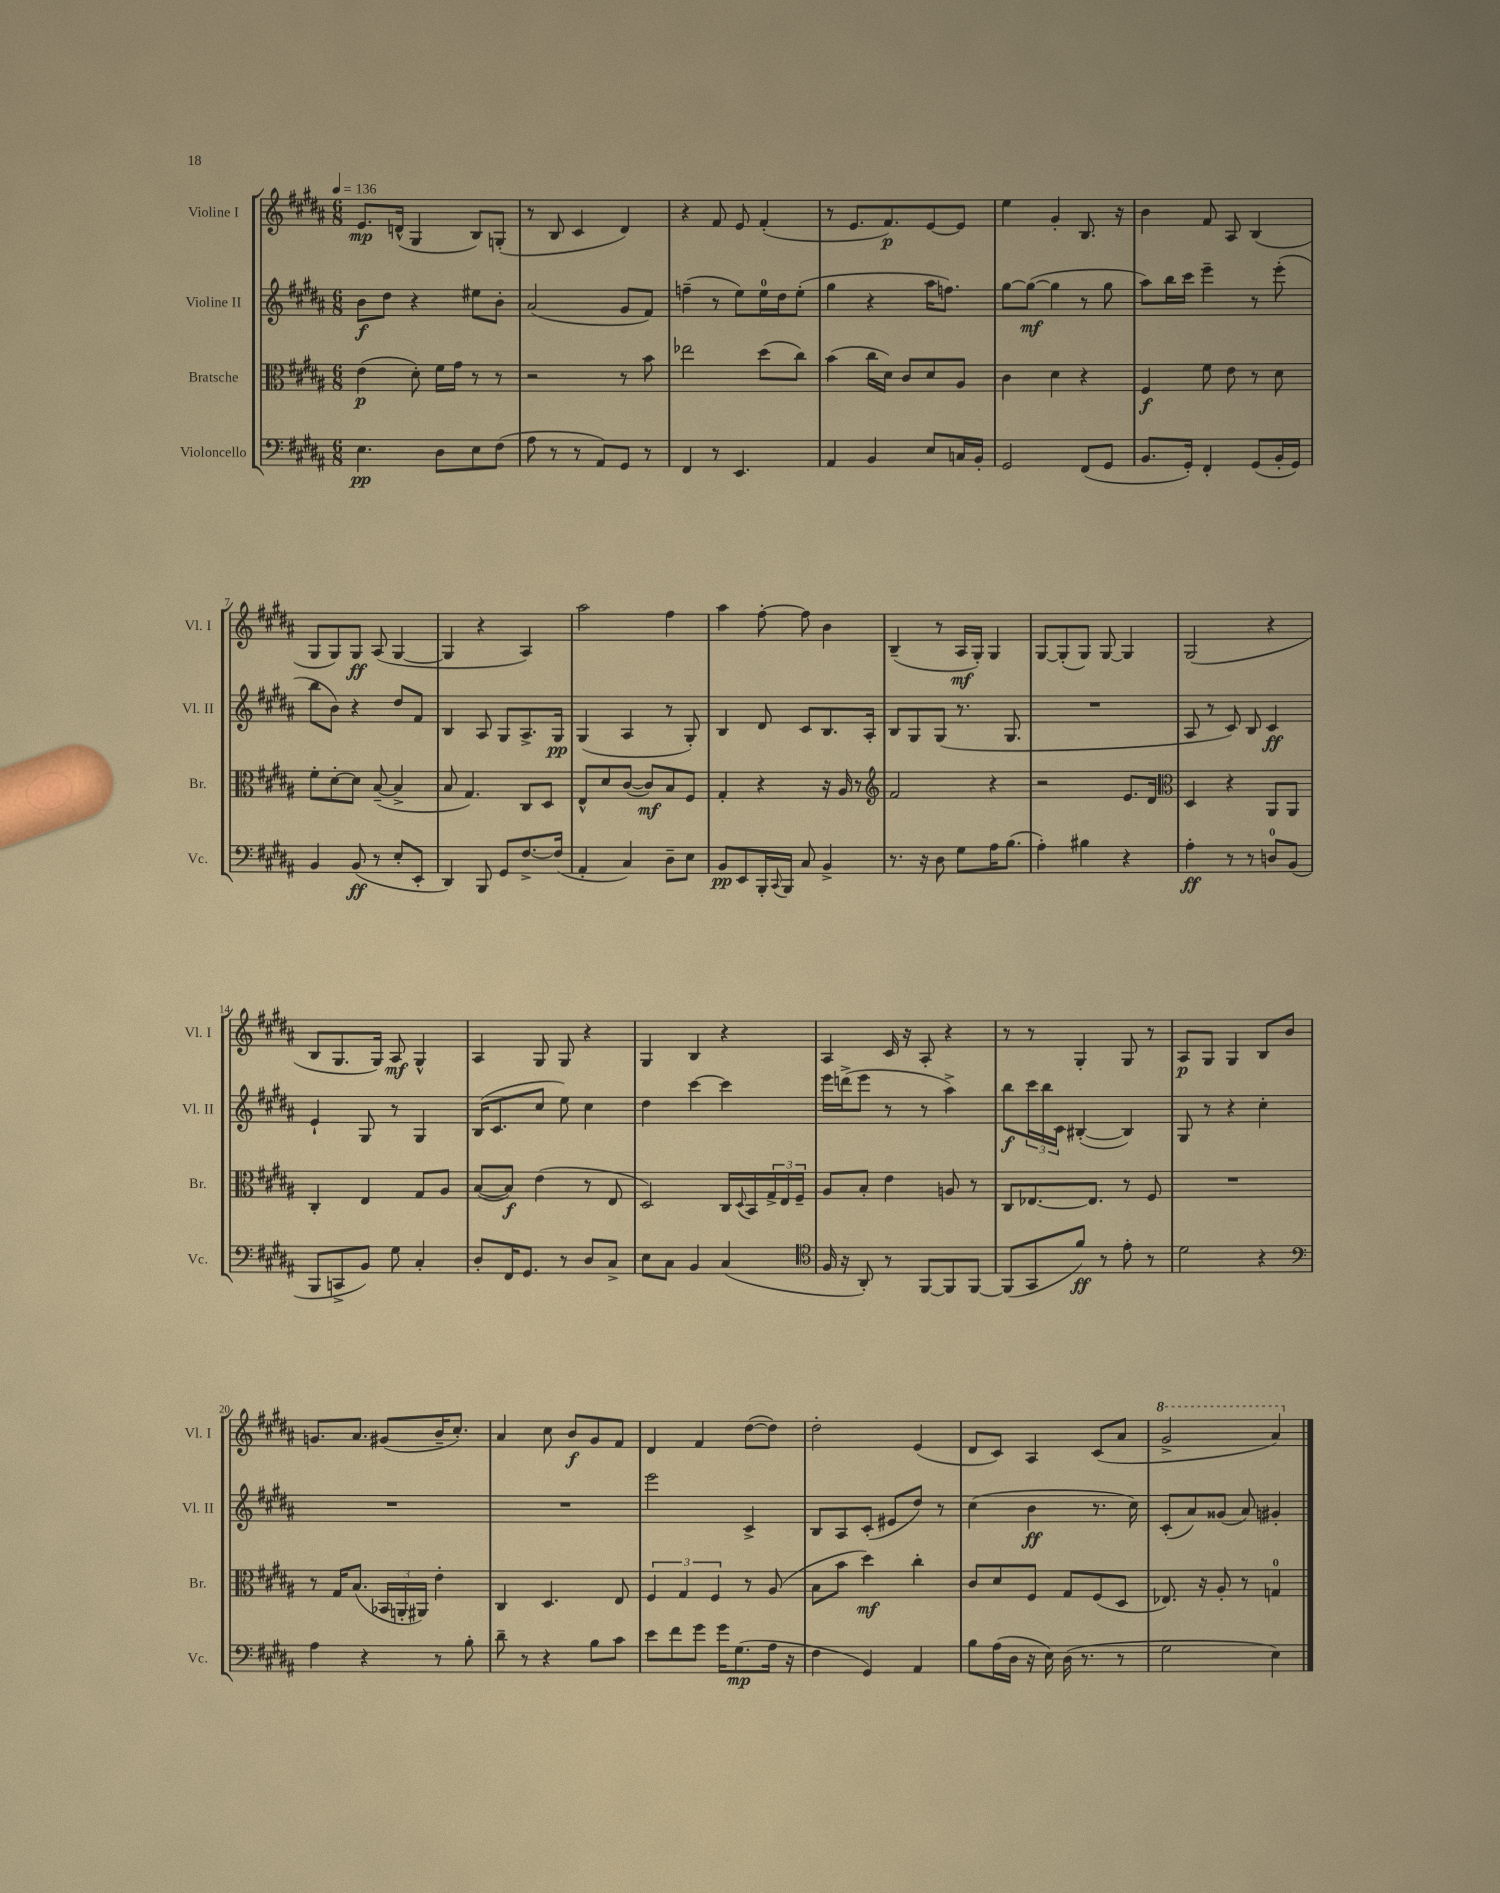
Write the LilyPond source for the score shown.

<<
\new StaffGroup <<
\new Staff = "s0" \with { instrumentName = "Violine I" shortInstrumentName = "Vl. I" } {
    \clef treble \key b \major \numericTimeSignature \time 6/8 \tempo 4 = 136
    e'8.\mp d'16-^( gis4 b8) g8-.( |
    r8 b8 cis'4 dis'4) |
    r4 fis'8 e'8 fis'4-.( |
    r8 e'8. fis'8.\p) e'8~ e'8 |
    e''4 gis'4-. b8. r16 |
    b'4 fis'8 ais8 b4( |
    gis8 gis8) gis8\ff ais8( gis4~ |
    gis4 r4 ais4) |
    ais''2 fis''4 |
    ais''4 fis''8~-. fis''8 b'4 |
    b4--( r8 ais16\mf gis16-.) gis4 |
    gis8~ gis8-.( gis8) gis8~ gis4 |
    gis2( r4 |
    b8 gis8. gis16) ais8\mf gis4-^ |
    ais4 gis8 gis8 r4 |
    gis4 b4 r4 |
    ais4 cis'16 r16 ais8-. r4 |
    r8 r8 gis4-. gis8 r8 |
    ais8\p gis8 gis4 b8 b'8 |
    g'8. ais'8. gis'8( b'16-- cis''8.-.) |
    ais'4 cis''8 b'8\f gis'8 fis'8 |
    dis'4 fis'4 dis''8~( dis''8) |
    dis''2-. e'4( |
    dis'8 cis'8) ais4 cis'8( ais'8 |
    \ottava #1 gis''2-> ais''4) \ottava #0 \bar "|." |
}
\new Staff = "s1" \with { instrumentName = "Violine II" shortInstrumentName = "Vl. II" } {
    \clef treble \key b \major \numericTimeSignature \time 6/8
    b'8\f dis''8 r4 eis''8 b'8-. |
    ais'2( gis'8 fis'8) |
    f''4--( r8 e''8) e''16-0 dis''16 e''8-.( |
    gis''4 r4 ais''16 f''8.) |
    gis''8~ gis''8~\mf( gis''4 r8 gis''8 |
    ais''8) b''16 cis'''16 e'''4-- r8 e'''8-.( |
    b''8 b'8) r4 dis''8 fis'8 |
    b4 ais8 gis8 ais8.-> gis16\pp |
    gis4( ais4 r8 gis8-.) |
    b4 dis'8 cis'8 b8. ais16-. |
    b8 gis8 gis8( r8. gis8. |
    R2. |
    ais8 r8 cis'8) b8 cis'4\ff |
    e'4-! gis8 r8 gis4 |
    b16( cis'8. cis''8 e''8) cis''4 |
    dis''4 cis'''4~ cis'''4 |
    e'''16 d'''16->( e'''8 r8 r8 ais''4->) |
    b''8\f \tuplet 3/2 { cis'''16 b''16 cis'16 } bis4~-.( bis4) |
    gis8 r8 r4 cis''4-. |
    R2. |
    R2. |
    e'''2 cis'4-> |
    b8 ais8 cis'8-.( eis'8 dis''8) r8 |
    cis''4( b'4\ff r8. cis''16) |
    cis'8-.( ais'8) gisis'8( ais'8) gis'4-. \bar "|." |
}
\new Staff = "s2" \with { instrumentName = "Bratsche" shortInstrumentName = "Br." } {
    \clef alto \key b \major \numericTimeSignature \time 6/8
    e'4\p( dis'8-.) fis'16 gis'16 r8 r8 |
    r2 r8 b'8 |
    ees''2 dis''8( cis''8) |
    b'4( cis''16 dis'16) cis'8 dis'8 ais8 |
    cis'4 dis'4 r4 |
    fis4\f fis'8 e'8 r8 dis'8 |
    fis'8-. dis'8~-. dis'8 b8~--( b4-> |
    b8 gis4.) cis8 dis8 |
    e8-^ dis'8 cis'8~( cis'8\mf) b8 fis8 |
    gis4-. r4 r16 ais16 r8 |
    \clef treble fis'2 r4 |
    r2 e'8. dis'16 |
    \clef alto dis4 r4 ais,8 ais,8 |
    cis4-. e4 gis8 ais8 |
    b8~( b8\f) e'4( r8 e8 |
    dis2) cis16 \appoggiatura { dis8 } b,16 \tuplet 3/2 { gis16-> e16 fis16-- } |
    ais8 b8-. e'4 a8 r8 |
    cis8 ees8.~ ees8. r8 fis8 |
    R2. |
    r8 gis16 b8.( \tuplet 3/2 { bes,16 a,16-. ais,16) } e'4-. |
    cis4 dis4. e8 |
    \tuplet 3/2 { fis4 gis4 fis4 } r8 ais8( |
    b8 b'8 dis''4\mf) cis''4-. |
    cis'8 dis'8 fis8 gis8 fis8( dis8 |
    ees8.) r16 ais8-. r8 g4-0 \bar "|." |
}
\new Staff = "s3" \with { instrumentName = "Violoncello" shortInstrumentName = "Vc." } {
    \clef bass \key b \major \numericTimeSignature \time 6/8
    e4.\pp dis8 e8 fis8( |
    ais8 r8 r8 ais,8) gis,8 r8 |
    fis,4 r8 e,4. |
    ais,4 b,4 e8 c16 b,16-. |
    gis,2 fis,8( gis,8 |
    b,8. gis,16-.) fis,4-. gis,8( b,16-. gis,16) |
    b,4 b,8\ff( r8 e8-. e,8-. |
    dis,4) b,,8 gis,8 fis8.~-> fis16( |
    ais,4-. cis4) dis8-- e8 |
    b,8\pp e,8 b,,16-. \appoggiatura { cis,8 } b,,16 cis8 b,4-> |
    r8. r16 dis8 gis8 ais16 b8.( |
    ais4-.) bis4 r4 |
    ais4-.\ff r8 r8 d8-0 b,8( |
    b,,8 c,8-> b,8) gis8 cis4-. |
    dis8-. fis,16 gis,8. r8 dis8 cis8-> |
    e8 cis8 b,4 cis4( |
    \clef tenor fis16 r16 ais,8-.) r8 fis,8~ fis,8 fis,8~ |
    fis,8( gis,8 fis'8\ff) r8 e'8-. r8 |
    dis'2 r4 |
    \clef bass ais4 r4 r8 b8-. |
    dis'8-- r8 r4 b8 cis'8 |
    e'8 fis'8 gis'8 gis'16 gis8.\mp( ais16 r16 |
    fis4 gis,4) ais,4 |
    b8 ais16( dis16 r16 e16) dis16( r8. r8 |
    gis2 e4) \bar "|." |
}
>>
>>
